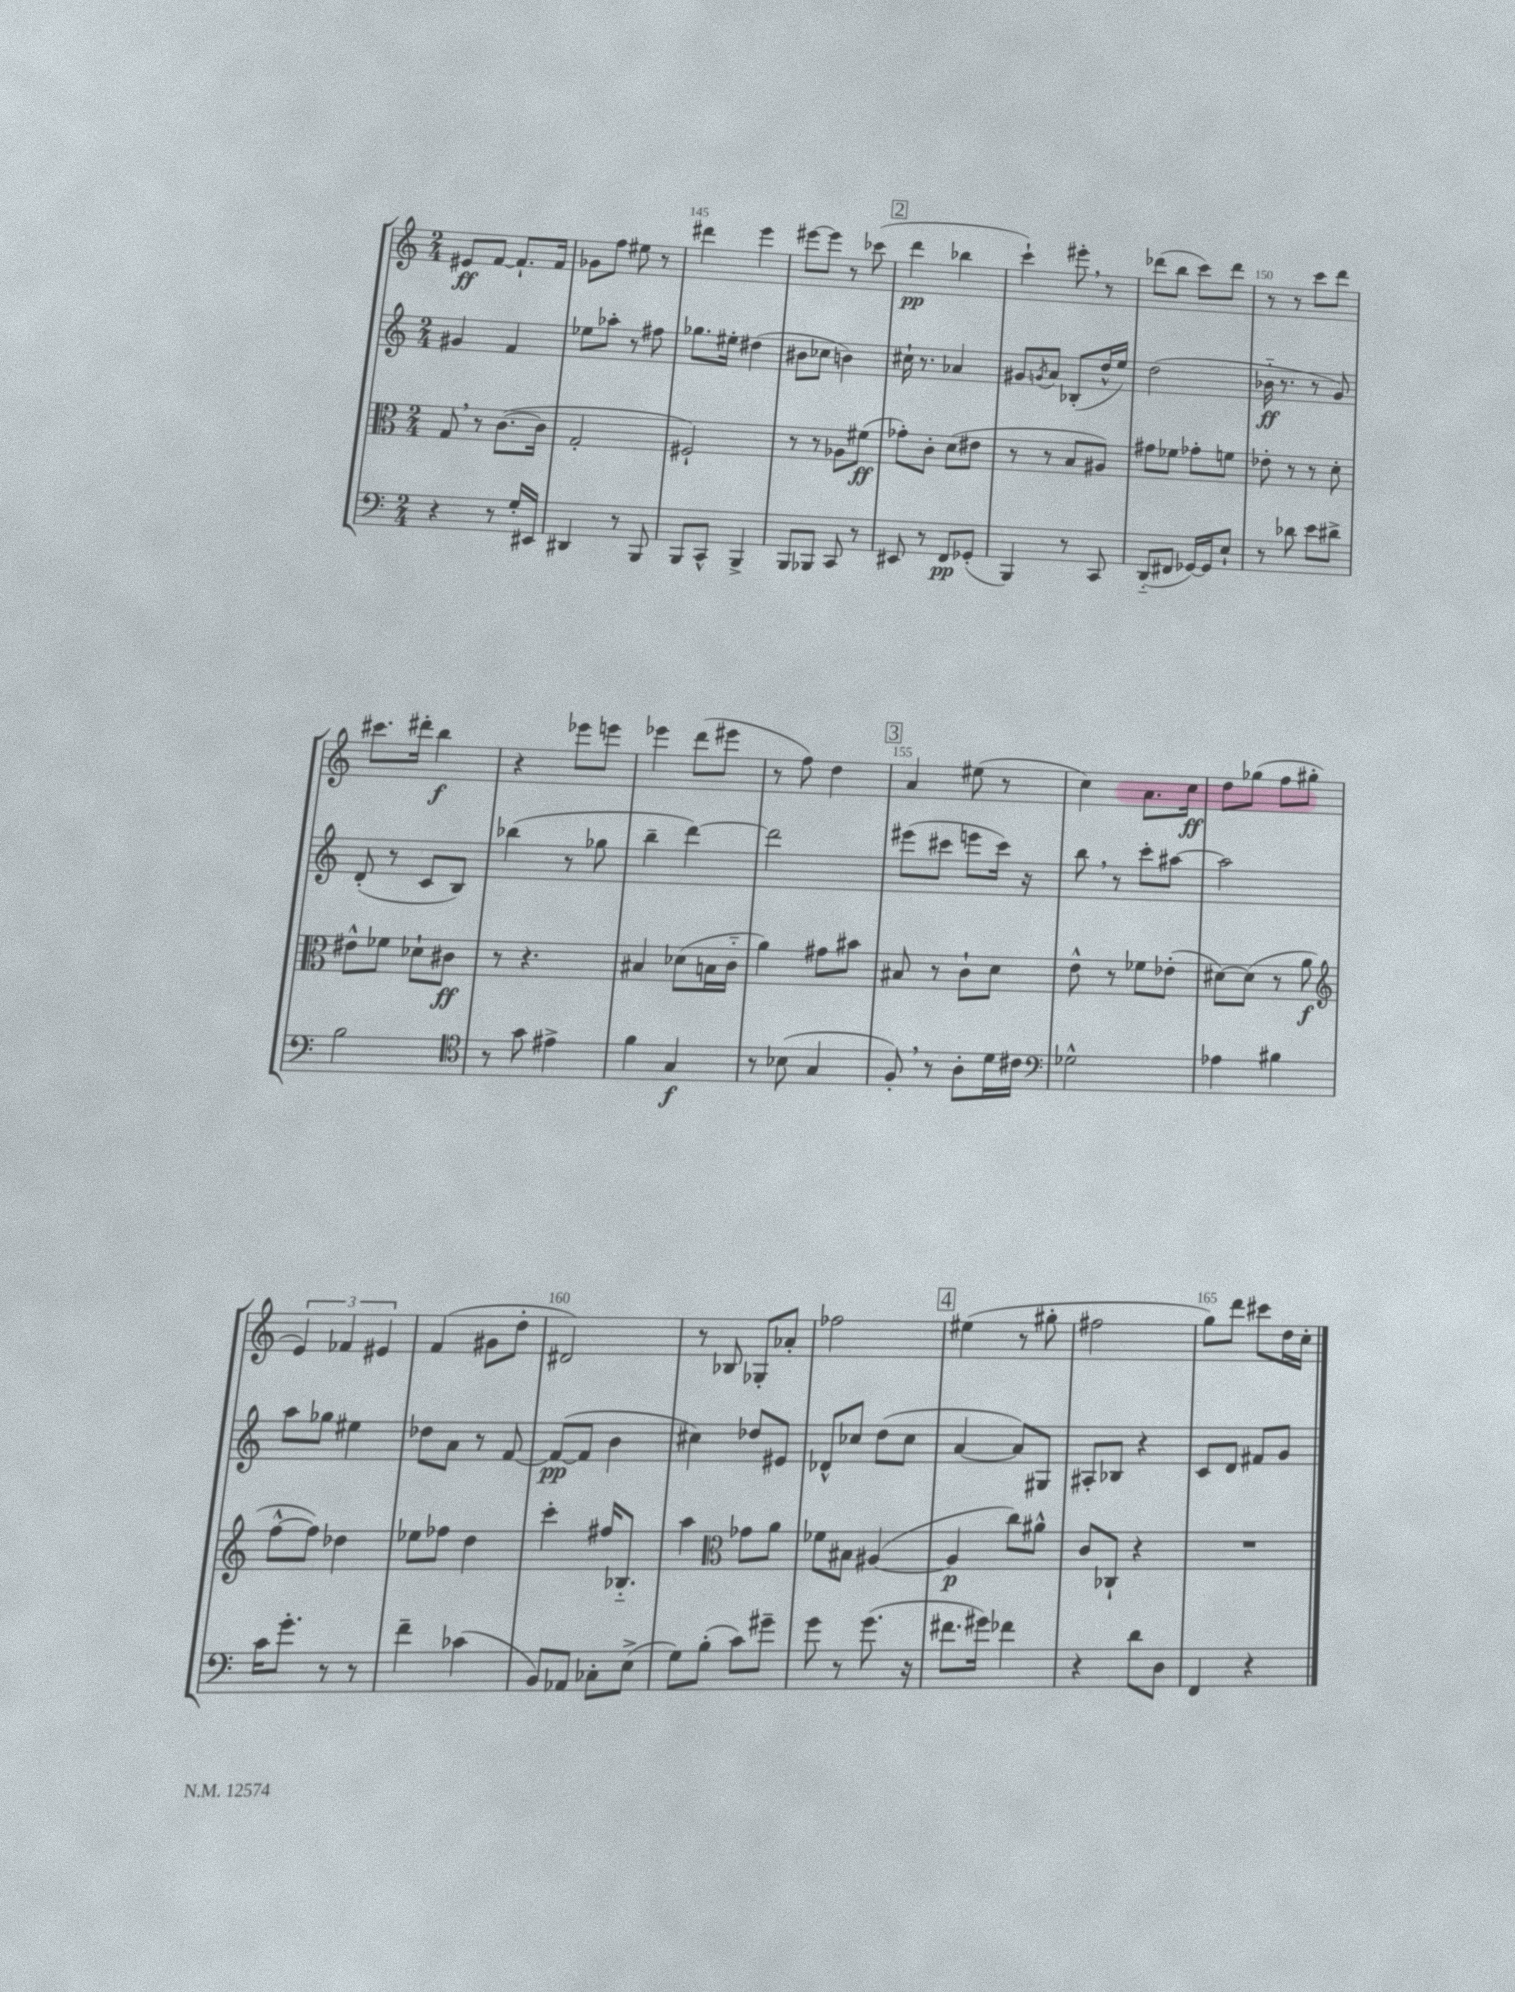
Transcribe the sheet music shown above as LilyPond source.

<<
\new StaffGroup <<
\new Staff = "s0" {
    \clef treble \key c \major \numericTimeSignature \time 2/4
    eis'8\ff f'8~ f'8.-! f'16 |
    ges'8 f''8 eis''8 r8 |
    dis'''4 e'''4 |
    eis'''8~ eis'''8 r8 ces'''8( |
    \mark \markup { \box "2" } d'''4\pp bes''4 |
    c'''4-!) eis'''8-. \breathe r8 |
    des'''8( b''8 c'''8) des'''8 |
    r8 r8 c'''8 d'''8 |
    cis'''8. dis'''16-. b''4\f |
    r4 ees'''8 e'''8 |
    ees'''4 d'''8( eis'''8 |
    r8 f''8) d''4 |
    \mark \markup { \box "3" } a'4 eis''8( r8 |
    c''4) a'8. c''16\ff |
    d''8 ges''8( f''8 gis''8-. |
    \tuplet 3/2 { e'4) fes'4 eis'4 } |
    f'4( gis'8 d''8-. |
    dis'2) |
    r8 bes8 ges8-. aes'8-. |
    fes''2 |
    \mark \markup { \box "4" } eis''4( r8 gis''8-. |
    fis''2 |
    g''8) d'''8 cis'''8 d''16 c''16-. \bar "|." |
}
\new Staff = "s1" {
    \clef treble \key c \major \numericTimeSignature \time 2/4
    gis'4 f'4 |
    ees''8 aes''8-. r8 fis''8 |
    ges''8. eis''16-. dis''4( |
    bis'8 ces''8 b'4) |
    \mark \markup { \box "2" } cis''16-! r8. aes'4 |
    gis'8 \acciaccatura { g'8 } a'8 bes8-.( d''16-^ e''16) |
    d''2( |
    bes'16-_\ff r8. r8 g'8) |
    d'8-.( r8 c'8 b8) |
    bes''4( r8 ges''8 |
    b''4-- d'''4~) |
    d'''2 |
    \mark \markup { \box "3" } eis'''8( cis'''8 e'''8 cis'''16) r16 |
    b''8 \breathe r8 c'''8-. ais''8~ |
    ais''2 |
    a''8 ges''8 eis''4 |
    des''8 a'8 r8 f'8~ |
    f'8~\pp( f'8 b'4 |
    cis''4) des''8 eis'8 |
    des'8-^ ces''8 d''8( ces''8 |
    \mark \markup { \box "4" } a'4~ a'8) gis8 |
    ais8-. bes8 r4 |
    c'8 d'8 fis'8 g'8 \bar "|." |
}
\new Staff = "s2" {
    \clef alto \key c \major \numericTimeSignature \time 2/4
    g8 \breathe r8 c'8.~( c'16 |
    g2-. |
    fis2-!) |
    r8 r8 aes8 fis'8\ff( |
    \mark \markup { \box "2" } ges'8-.) c'8-. d'8( eis'8 |
    r8 r8 b8 ais8) |
    gis'8 fes'8 ges'8-. f'8 |
    ees'8-. r8 r8 d'8-. |
    eis'8-^ fes'8 des'8-! cis'8\ff |
    r8 r4. |
    bis4 des'8( b16 c'16-_ |
    a'4) gis'8 bis'8 |
    \mark \markup { \box "3" } bis8 r8 c'8-! d'8 |
    e'8-^ r8 fes'8 ees'8-.( |
    dis'8~) dis'8( r8 a'8\f |
    \clef treble f''8~-^ f''8) des''4 |
    ees''8 fes''8 d''4 |
    c'''4-. fis''16 bes8.-_ |
    a''4 \clef alto ges'8 a'8 |
    fes'8 bis8 ais4~( |
    \mark \markup { \box "4" } ais4\p c''8) ais'8-^ |
    c'8 ces8-! r4 |
    R2 \bar "|." |
}
\new Staff = "s3" {
    \clef bass \key c \major \numericTimeSignature \time 2/4
    r4 r8 g16-. eis,16 |
    dis,4 r8 b,,8 |
    b,,8 c,8-^ b,,4-> |
    b,,8 bes,,8 c,8 r8 |
    \mark \markup { \box "2" } eis,8 r8 f,8\pp ges,8-.( |
    b,,4) r8 c,8 |
    d,8-_( fis,8 ges,16~) ges,16 e8-! |
    r8 des'8 e'8 dis'8-> |
    b2 |
    \clef tenor r8 g'8 eis'4-> |
    f'4 g4\f |
    r8 bes8( g4 |
    \mark \markup { \box "3" } f8-.) \breathe r8 a8-. d'16 cis'16 |
    \clef bass ges2-^ |
    aes4 bis4 |
    c'16 g'8.-. r8 r8 |
    f'4-- ces'4( |
    b,8) aes,8 ces8-. e8->( |
    g8) b8-.( c'8) gis'8-- |
    g'8 r8 g'8.( r16 |
    \mark \markup { \box "4" } fis'8. gis'16) fes'4 |
    r4 d'8 d8 |
    f,4 r4 \bar "|." |
}
>>
>>
\layout { \context { \Score currentBarNumber = #143 \override BarNumber.break-visibility = ##(#f #t #t) barNumberVisibility = #(every-nth-bar-number-visible 5) } }
